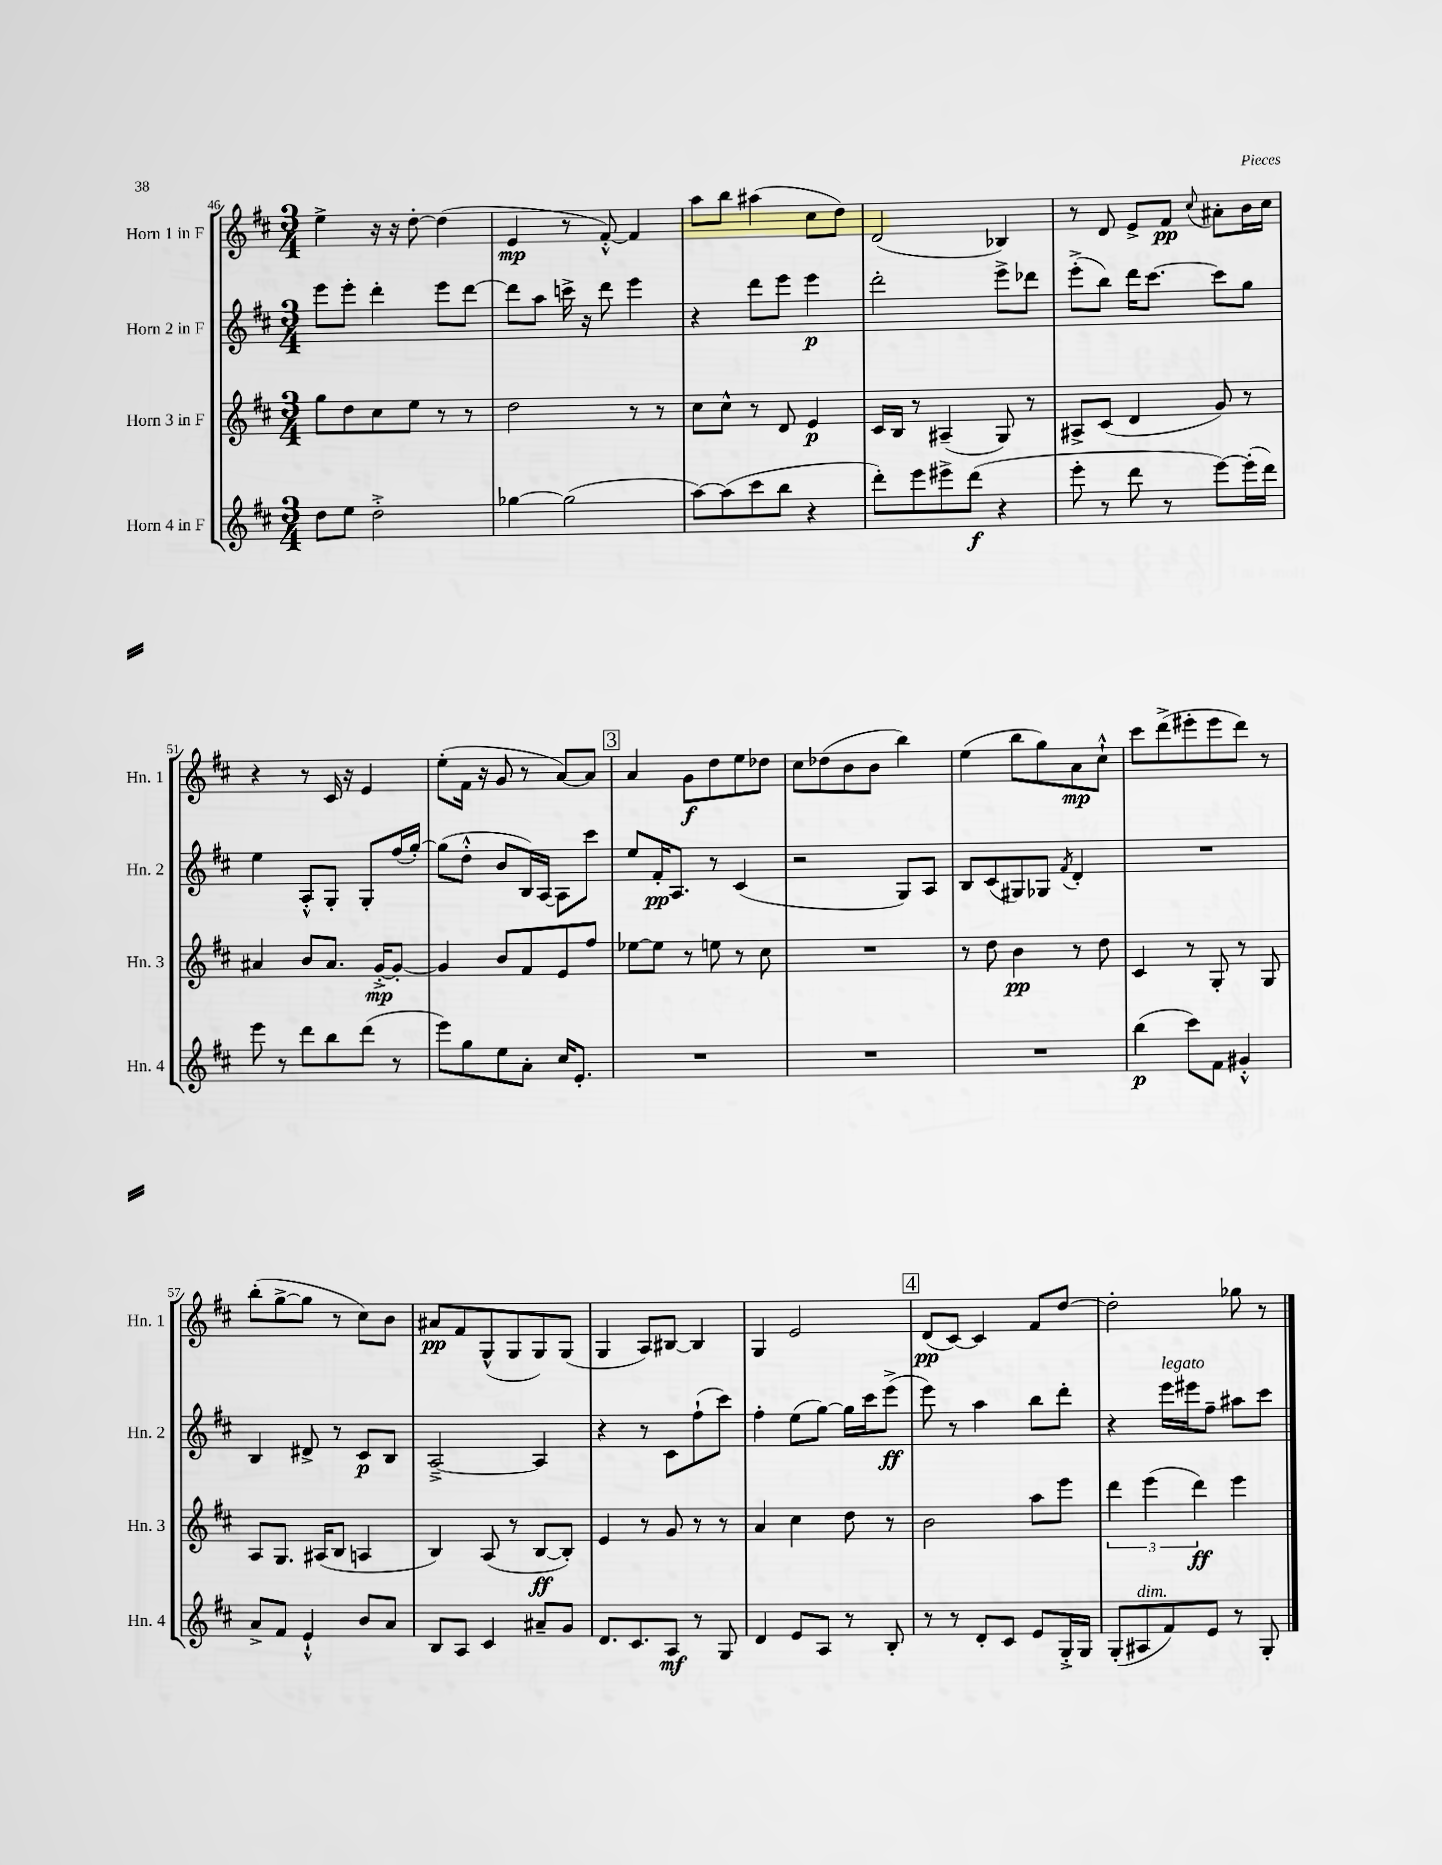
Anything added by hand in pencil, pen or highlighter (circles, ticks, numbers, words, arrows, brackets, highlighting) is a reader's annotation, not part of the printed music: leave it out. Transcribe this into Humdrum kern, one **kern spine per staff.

**kern	**kern	**kern	**kern
*staff4	*staff3	*staff2	*staff1
*clefG2	*clefG2	*clefG2	*clefG2
*k[f#c#]	*k[f#c#]	*k[f#c#]	*k[f#c#]
*M3/4	*M3/4	*M3/4	*M3/4
8dd	8gg	8eee	4ee^
8ee	8dd	8eee'	.
2dd'^	8cc#	4ddd'	16r
.	.	.	16r
.	8ee	.	[8dd'
.	8r	8eee	(4dd]
.	8r	[8ddd	.
=	=	=	=
[4gg-	2dd	8ddd]	4e
.	.	8aa	.
(2gg-]	.	16ccc^	8r
.	.	16r	.
.	.	8ddd	[8f#'^^)
.	8r	4eee	4f#]
.	8r	.	.
=	=	=	=
[8aa)	8cc#	4r	8aa
(8aa]	8cc#^^	.	8bb
8ccc#	8r	8ddd	(4aa#
8bb	8d	8eee	.
4r	4e	4eee	8cc#
.	.	.	8dd)
=	=	=	=
8ddd')	16c#	2ddd'	(2d
.	16B	.	.
8eee	8r	.	.
8eee#^	(4A#~	.	.
(8ddd	.	.	.
4r	8G)	8eee^	4B-)
.	8r	8ddd-	.
=	=	=	=
8eee'	8A#^	(8eee'^	8r
8r	(8c#	8bb)	8d
8ddd	4d	16ddd	8e^
.	.	[8.ccc#	.
8r	.	.	8f#
.	.	.	8qqcc#
[8eee)	8g)	8ccc#]	8a#'
(16eee']	8r	8gg	16b
16ddd)	.	.	16cc#
=	=	=	=
8eee	4a#	4ee	4r
8r	.	.	.
8ddd	8b	8A'^^	8r
8bb	8.a#	8G'	16c#
.	.	.	16r
(8ddd	.	8G'	4e
.	[16g'^	.	.
8r	8g'_	(16ff#	.
.	.	[16gg')	.
=	=	=	=
8eee)	4g]	(8gg]	(8ee'
8gg	.	8dd'^^	16f#
.	.	.	16r
8ee	8b	8b	8g
8a'	8f#	16B)	8r
.	.	[16A	.
16cc#	8e	8A]	[8a)
8.e'	.	.	.
.	8ff#	8ccc#	8a]
=	=	=	=
2.r	[8ee-	8ee	4a
.	8ee-]	16f#'	.
.	.	8.A	.
.	8r	.	8g
.	8ee	8r	8dd
.	8r	(4c#	8ee
.	8cc#	.	8dd-
=	=	=	=
2.r	2.r	2r	8cc#
.	.	.	(8dd-
.	.	.	8b
.	.	.	8b
.	.	8G)	4bb)
.	.	8A	.
=	=	=	=
2.r	8r	8B	(4ee
.	8dd	(8c#	.
.	4b	8G#)	8bb
.	.	8G-	8gg)
.	.	8qf#	.
.	8r	4d'	8a
.	8dd	.	8cc#`^^
=	=	=	=
(4bb	4c#	2.r	8ccc#
.	.	.	(8ddd^
8ccc#)	8r	.	8eee#'
8f#	8G'	.	8eee#
4g#'^^	8r	.	8ddd)
.	8G	.	8r
=	=	=	=
8a^	8A	4B	(8bb'
8f#	8.G	.	[8gg^
4e`^^	.	8d#^	8gg]
.	(16A#	.	.
.	8B	8r	8r
8b	4A	8c#	8cc#)
8a	.	8B	8b
=	=	=	=
8B	4B)	[2A~^	8a#
8A	.	.	8f#
4c#	(8A	.	(8G^^
.	8r	.	8G
8a#~	[8B	4A]	8G)
8g	8B'])	.	(8G
=	=	=	=
8.d	4e	4r	4G
8.c#	.	.	.
.	8r	8r	8A)
8A	8g	8c#	[8B#
8r	8r	(8ff#`	4B#]
8G	8r	8ccc#)	.
=	=	=	=
4d	4a	4ff#'	4G
8e	4cc#	(8ee	2e
8A	.	[8gg)	.
8r	8dd	16gg]	.
.	.	16ccc#	.
8B'	8r	(8eee^	.
=	=	=	=
8r	2b	8eee)	(8d
8r	.	8r	[8c#)
8d'	.	4aa	4c#]
8c#	.	.	.
8e	8aa	8bb	8f#
16G'^	8eee	8ddd'	[8dd
16G	.	.	.
=	=	=	=
(8G'	6ddd	4r	2dd']
8A#	.	.	.
.	(6eee	.	.
8f#)	.	16eee	.
.	.	16eee#	.
.	6ddd)	.	.
8e	.	8ff#~	.
8r	4eee	8aa#	8gg-
8G'	.	8ccc#	8r
==	==	==	==
*-	*-	*-	*-
